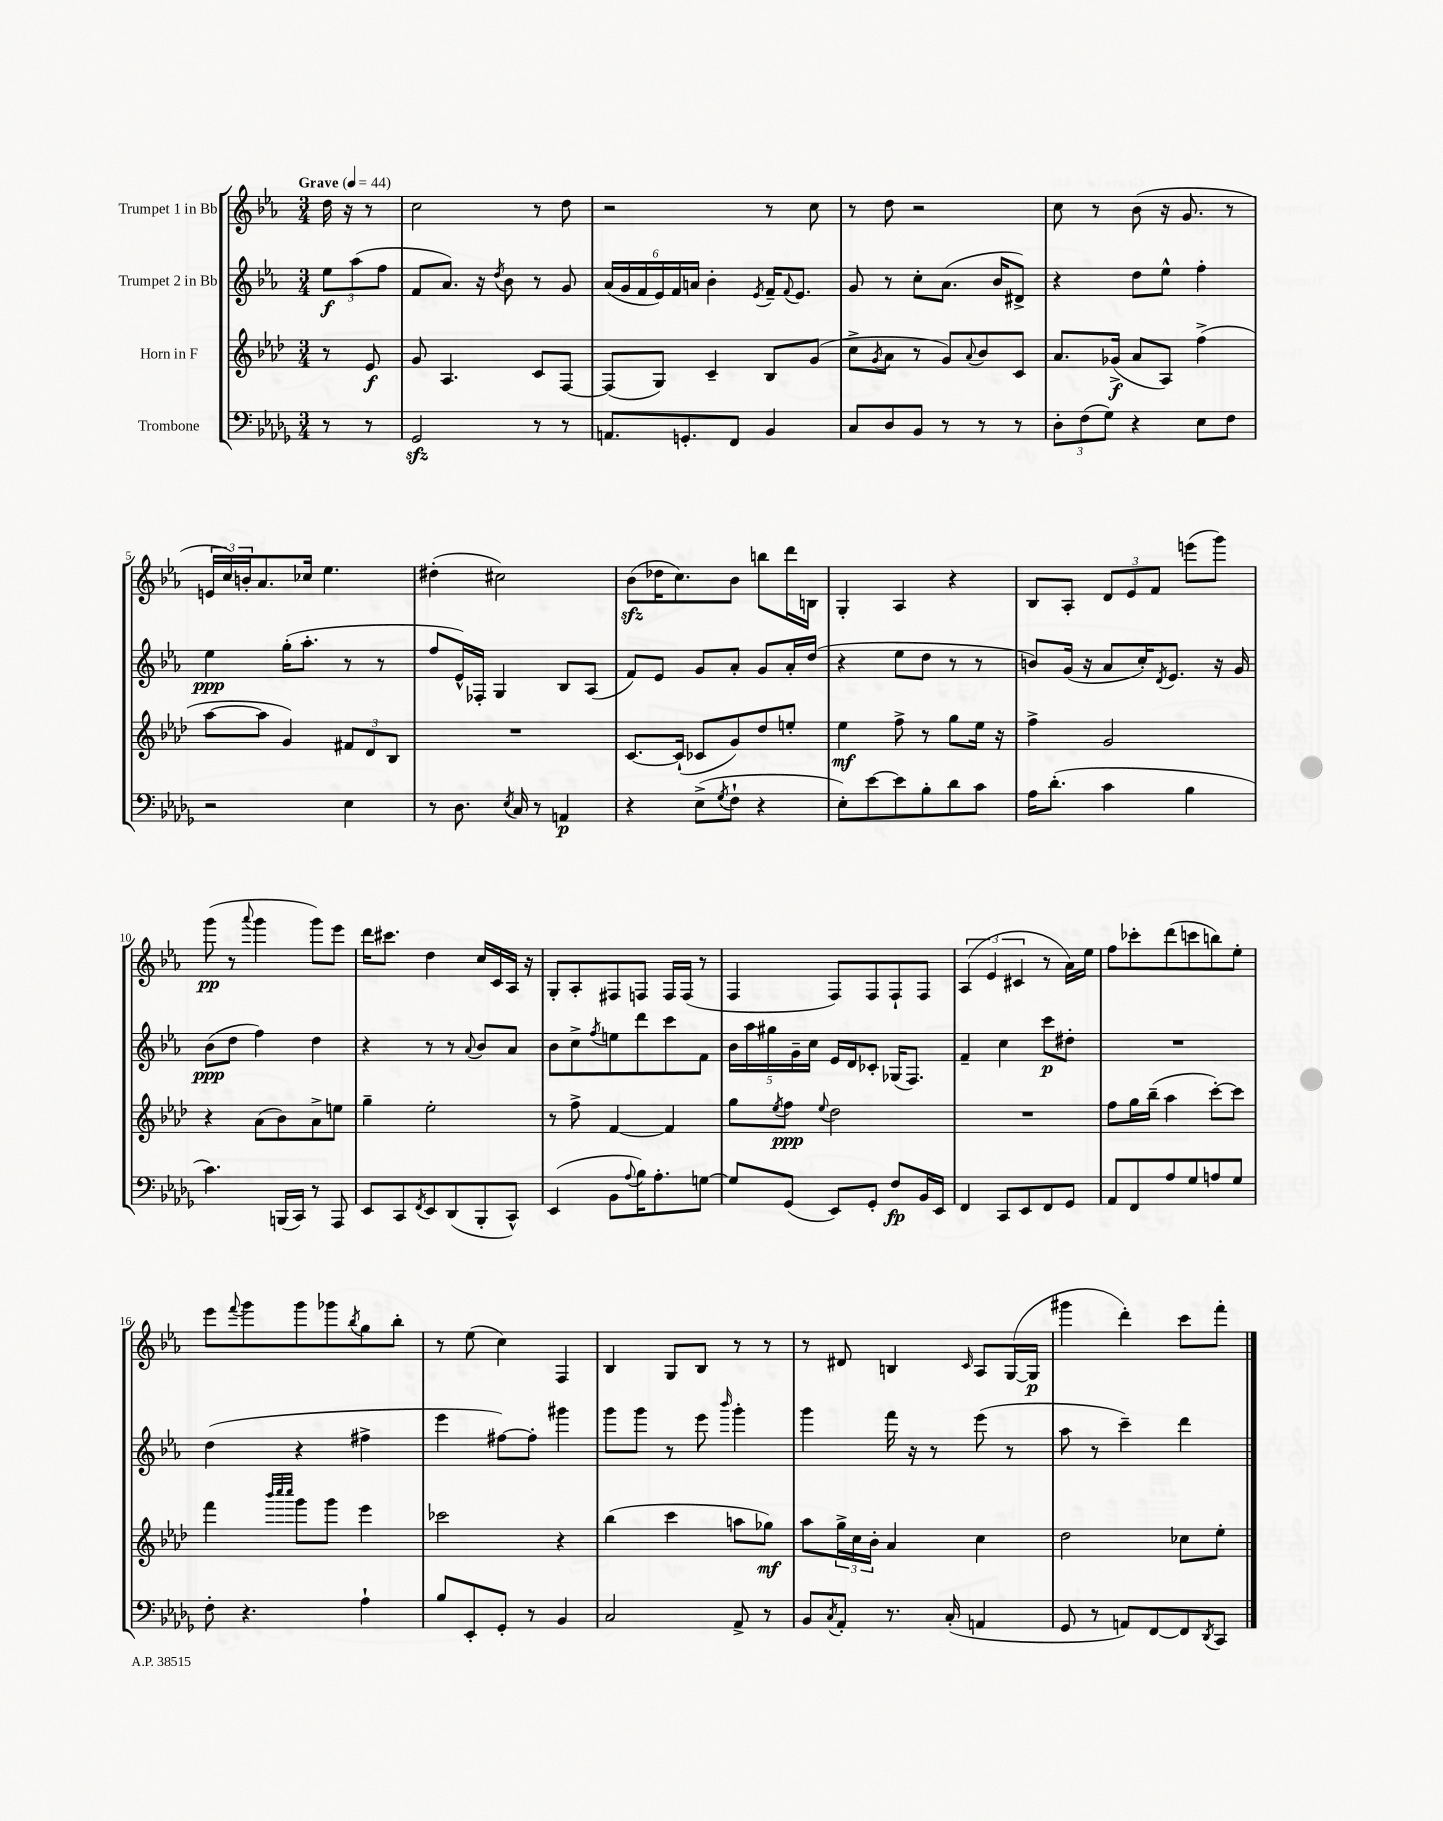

**kern	**dynam	**kern	**dynam	**kern	**dynam	**kern	**dynam
*part4	*part4	*part3	*part3	*part2	*part2	*part1	*part1
*staff4	*staff4	*staff3	*staff3	*staff2	*staff2	*staff1	*staff1
*I"Trombone	*	*I"Horn in F	*	*I"Trumpet 2 in Bb	*	*I"Trumpet 1 in Bb	*
*clefF4	*	*clefG2	*	*clefG2	*	*clefG2	*
*k[b-e-a-d-g-]	*	*k[b-e-a-d-]	*	*k[b-e-a-]	*	*k[b-e-a-]	*
*M3/4	*	*M3/4	*	*M3/4	*	*M3/4	*
*MM44	*	*MM44	*	*MM44	*	*MM44	*
=	=	=	=	=	=	=	=
!	!	!	!	!	!	!LO:TX:a:B:t=Grave	!
8r	.	8r	.	12ee-\L	f	16dd\	.
.	.	.	.	.	.	16r	.
.	.	.	.	(12aa-\	.	.	.
8r	.	8e-/	f	.	.	8r	.
.	.	.	.	12ff\J	.	.	.
=1	=1	=1	=1	=1	=1	=1	=1
2GG-zz/	.	8g/	.	8f/L	.	2cc\	.
.	.	4.A-/	.	8.a-/J)	.	.	.
.	.	.	.	16r	.	.	.
.	.	.	.	8qdd/	.	.	.
.	.	.	.	8b-\	.	.	.
8r	.	8c/L	.	8r	.	8r	.
8r	.	[8F/J	.	8g/	.	8dd\	.
=2	=2	=2	=2	=2	=2	=2	=2
8.AAn/L	.	(8F/L]	.	(24a-/LL	.	2r	.
.	.	.	.	24g/	.	.	.
.	.	.	.	24f/	.	.	.
.	.	8G/J)	.	24e-/)	.	.	.
.	.	.	.	24f/	.	.	.
8.GGn'/	.	.	.	.	.	.	.
.	.	.	.	24an/JJ	.	.	.
.	.	4c~/	.	4b-'\	.	.	.
8FF/J	.	.	.	.	.	.	.
.	.	.	.	8qe-/	.	.	.
4BB-/	.	8B-/L	.	16f~/KL	.	8r	.
.	.	.	.	8qqf/	.	.	.
.	.	.	.	8.e-/J	.	.	.
.	.	(8g/J	.	.	.	8cc\	.
=3	=3	=3	=3	=3	=3	=3	=3
8C/L	.	8cc^\L	.	8g/	.	8r	.
.	.	8qg/	.	.	.	.	.
8D-/	.	8a-\J	.	8r	.	8dd\	.
8BB-/J	.	8r	.	8cc'\L	.	2r	.
8r	.	8g/L)	.	(8.a-\J	.	.	.
.	.	8qqa-/	.	.	.	.	.
8r	.	8b-/	.	.	.	.	.
.	.	.	.	16b-/KL	.	.	.
8r	.	8c/J	.	8d#X^/J)	.	.	.
=4	=4	=4	=4	=4	=4	=4	=4
12D-'\L	.	8.a-/L	.	4r	.	8cc\	.
(12F\	.	.	.	.	.	.	.
.	.	.	.	.	.	8r	.
12G-\J)	.	.	.	.	.	.	.
.	.	(16g-X^/Jk	f	.	.	.	.
4r	.	8a-/L	.	8dd\L	.	(8b-\	.
.	.	8A-/J)	.	8ee-^^\J	.	16r	.
.	.	.	.	.	.	8.g/	.
8E-\L	.	(4ff^\	.	4ff'\	.	.	.
8F\J	.	.	.	.	.	8r	.
!!LO:LB:g=z
=5	=5	=5	=5	=5	=5	=5	=5
2r	.	[8aa-\L	.	4ee-\	ppp	24en/LL	.
.	.	.	.	.	.	24cc/)	.
.	.	.	.	.	.	24bn'/J	.
.	.	8aa-\J]	.	.	.	8.a-/	.
.	.	4g/)	.	(16gg'\KL	.	.	.
.	.	.	.	8.aa-'\J	.	16cc-X/Jk	.
.	.	.	.	.	.	4.ee-\	.
4E-\	.	12f#X/L	.	8r	.	.	.
.	.	12d-/	.	.	.	.	.
.	.	.	.	8r	.	.	.
.	.	12B-/J	.	.	.	.	.
=6	=6	=6	=6	=6	=6	=6	=6
8r	.	2.r	.	8ff/L	.	(4dd#X'\	.
8.D-\	.	.	.	16e-^^/L)	.	.	.
.	.	.	.	16F-X'/JJ	.	.	.
.	.	.	.	4G/	.	2cc#X\)	.
8qE-/	.	.	.	.	.	.	.
16C/	.	.	.	.	.	.	.
8r	.	.	.	.	.	.	.
4AAn/	p	.	.	8B-/L	.	.	.
.	.	.	.	(8A-/J	.	.	.
=7	=7	=7	=7	=7	=7	=7	=7
4r	.	[8.c/L	.	8f/L)	.	(8b-zz\L	.
.	.	.	.	8e-/J	.	16dd-X\K	.
.	.	(16c`/Jk]	.	.	.	8.cc\)	.
(8E-^\L	.	8c-X/L	.	8g/L	.	.	.
8qG-/	.	.	.	.	.	.	.
8F`\J	.	8g/)	.	8a-'/J	.	8b-\J	.
4r	.	8dd-/	.	8g/L	.	8bbn\L	.
.	.	8een'/J	.	16a-'/L	.	16ddd\L	.
.	.	.	.	(16dd/JJ	.	16Bn\JJ	.
=8	=8	=8	=8	=8	=8	=8	=8
8E-'\L)	.	4ee-\	mf	4r	.	4G'/	.
[8e-\	.	.	.	.	.	.	.
8e-\]	.	8ff^\	.	8ee-\L	.	4A-/	.
8B-'\	.	8r	.	8dd\J	.	.	.
8d-\	.	8gg\L	.	8r	.	4r	.
8c\J	.	16ee-\Jk	.	8r	.	.	.
.	.	16r	.	.	.	.	.
=9	=9	=9	=9	=9	=9	=9	=9
16A-\KL	.	4ff^\	.	8bn/L)	.	8B-/L	.
(8.d-'\J	.	.	.	.	.	.	.
.	.	.	.	(16g/Jk	.	8A-'/J	.
.	.	.	.	16r	.	.	.
4c\	.	2g/	.	8a-/L	.	12d/L	.
.	.	.	.	.	.	12e-/	.
.	.	.	.	16cc'/K)	.	.	.
.	.	.	.	.	.	12f/J	.
.	.	.	.	8qd/	.	.	.
.	.	.	.	8.e-/J	.	.	.
4B-\	.	.	.	.	.	(8eeen\L	.
.	.	.	.	16r	.	8ggg\J)	.
.	.	.	.	16g/	.	.	.
!!LO:LB:g=z
=10	=10	=10	=10	=10	=10	=10	=10
4.c\)	.	4r	.	(8b-\L	ppp	(8ggg\	pp
.	.	.	.	8dd\J	.	8r	.
.	.	.	.	.	.	8qqaaa-/	.
.	.	(8a-\L	.	4ff\)	.	4ggg\	.
(16BBBn/LL	.	8b-\)	.	.	.	.	.
16CC/JJ)	.	.	.	.	.	.	.
8r	.	8a-^\	.	4dd\	.	8ggg\L)	.
8AAA-/	.	8een\J	.	.	.	8eee-\J	.
=11	=11	=11	=11	=11	=11	=11	=11
8EE-/L	.	4gg~\	.	4r	.	16ddd\KL	.
.	.	.	.	.	.	8.ccc#X\J	.
8CC/	.	.	.	.	.	.	.
8qFF/	.	.	.	.	.	.	.
8EE-/	.	2ee-'\	.	8r	.	4dd\	.
(8DD-/	.	.	.	8r	.	.	.
.	.	.	.	8qqa-/	.	.	.
8BBB-'/	.	.	.	8b-/L	.	16cc/LL	.
.	.	.	.	.	.	16c/	.
8CC^^/J)	.	.	.	8a-/J	.	16A-/JJ	.
.	.	.	.	.	.	16r	.
=12	=12	=12	=12	=12	=12	=12	=12
(4EE-/	.	8r	.	8b-\L	.	8G'/L	.
.	.	8ff^\	.	8cc^\	.	8A-'/	.
.	.	.	.	8qff/	.	.	.
8BB-\L	.	[4f/	.	8een\	.	8F#X/	.
8qqA-/	.	.	.	.	.	.	.
16B-\K)	.	.	.	8ddd\	.	8Fn/J	.
8.A-'\	.	.	.	.	.	.	.
.	.	4f/]	.	8ccc\	.	16F/LL	.
.	.	.	.	.	.	(16F/JJ	.
[8Gn\J	.	.	.	8f\J	.	8r	.
=13	=13	=13	=13	=13	=13	=13	=13
8G/L]	.	8gg\L	.	20b-\LL	.	4F/	.
.	.	.	.	20aa-\	.	.	.
.	.	.	.	20gg#X\	.	.	.
.	.	8qee-/	.	.	.	.	.
(8GG-/J	.	8ff\J	ppp	.	.	.	.
.	.	.	.	20g~\	.	.	.
.	.	.	.	20cc\JJ	.	.	.
.	.	8qqee-/	.	.	.	.	.
8EE-/L)	.	2dd-\	.	16e-/LL	.	8F/L)	.
.	.	.	.	16d/J	.	.	.
8GG-'/J	.	.	.	8c-X'/J	.	8F/	.
8F/L	fp	.	.	(16G-X/KL	.	8F`/	.
.	.	.	.	8.F/J)	.	.	.
16BB-/L	.	.	.	.	.	8F/J	.
16EE-/JJ	.	.	.	.	.	.	.
=14	=14	=14	=14	=14	=14	=14	=14
4FF/	.	2.r	.	4f~/	.	(6A-/	.
.	.	.	.	.	.	6e-/	.
8CC/L	.	.	.	4cc\	.	.	.
.	.	.	.	.	.	6c#X/	.
8EE-/	.	.	.	.	.	.	.
8FF/	.	.	.	8ccc\L	p	8r	.
8GG-/J	.	.	.	8dd#X'\J	.	16a-\LL)	.
.	.	.	.	.	.	16ee-\JJ	.
=15	=15	=15	=15	=15	=15	=15	=15
8AA-/L	.	8ff\L	.	2.r	.	8ff\L	.
8FF/	.	16gg\L	.	.	.	8ccc-X'\	.
.	.	(16bb-~\JJ	.	.	.	.	.
8A-/	.	4aa-\	.	.	.	(8ddd\	.
8G-/	.	.	.	.	.	8cccn\	.
8An/	.	[8ccc'\L)	.	.	.	8bbn\)	.
8G-/J	.	8ccc\J]	.	.	.	8ee-'\J	.
!!LO:LB:g=z
=16	=16	=16	=16	=16	=16	=16	=16
8F'\	.	4fff\	.	(4dd\	.	8eee-\L	.
.	.	.	.	.	.	8qqfff/	.
4.r	.	.	.	.	.	8ggg\	.
.	.	32qqbbb-/LLL	.	.	.	.	.
.	.	32qqcccc/	.	.	.	.	.
.	.	32qqcccc/JJJ	.	.	.	.	.
.	.	8ggg\L	.	4r	.	8ggg\	.
.	.	8ggg\J	.	.	.	8ggg-X\	.
.	.	.	.	.	.	8qbb-/	.
4A-`\	.	4eee-\	.	4ff#X^\	.	8gg\	.
.	.	.	.	.	.	8bb-'\J	.
=17	=17	=17	=17	=17	=17	=17	=17
8B-/L	.	2ccc-X\	.	4eee-\	.	8r	.
8EE-'/	.	.	.	.	.	(8ee-\	.
8GG-'/J	.	.	.	[8ff#X\L)	.	4cc\)	.
8r	.	.	.	8ff#'\J]	.	.	.
4BB-/	.	4r	.	4ggg#X\	.	4F/	.
=18	=18	=18	=18	=18	=18	=18	=18
2C/	.	(4bb-\	.	8ggg\L	.	4B-/	.
.	.	.	.	8ggg\J	.	.	.
.	.	4ccc\	.	8r	.	8G/L	.
.	.	.	.	8eee-\	.	8B-/J	.
.	.	.	.	16qqbbb-/	.	.	.
8AA-^/	.	8aan\L	.	4ggg'\	.	8r	.
8r	.	8gg-X\J)	mf	.	.	8r	.
=19	=19	=19	=19	=19	=19	=19	=19
8BB-/L	.	8aa-\L	.	4ggg\	.	8r	.
8qC/	.	.	.	.	.	.	.
8AA-'/J	.	24gg^\L	.	.	.	8d#X/	.
.	.	24cc\	.	.	.	.	.
.	.	24b-'\JJ	.	.	.	.	.
8.r	.	4a-/	.	16fff\	.	4Bn/	.
.	.	.	.	16r	.	.	.
.	.	.	.	8r	.	.	.
(16C'/	.	.	.	.	.	.	.
.	.	.	.	.	.	16qqc/	.
4AAn/	.	4cc\	.	(8eee-\	.	8A-/L	.
.	.	.	.	8r	.	([16G/L	.
.	.	.	.	.	.	16G/JJ]	p
=20	=20	=20	=20	=20	=20	=20	=20
8GG-/	.	2dd-\	.	8aa-\	.	4ggg#X\	.
8r	.	.	.	8r	.	.	.
8AAn/L)	.	.	.	4ccc~\)	.	4ddd'\)	.
[8FF/	.	.	.	.	.	.	.
8FF/]	.	8cc-X\L	.	4ddd\	.	8ccc\L	.
8qDD-/	.	.	.	.	.	.	.
8CC/J	.	8ee-'\J	.	.	.	8fff'\J	.
==	==	==	==	==	==	==	==
*-	*-	*-	*-	*-	*-	*-	*-
